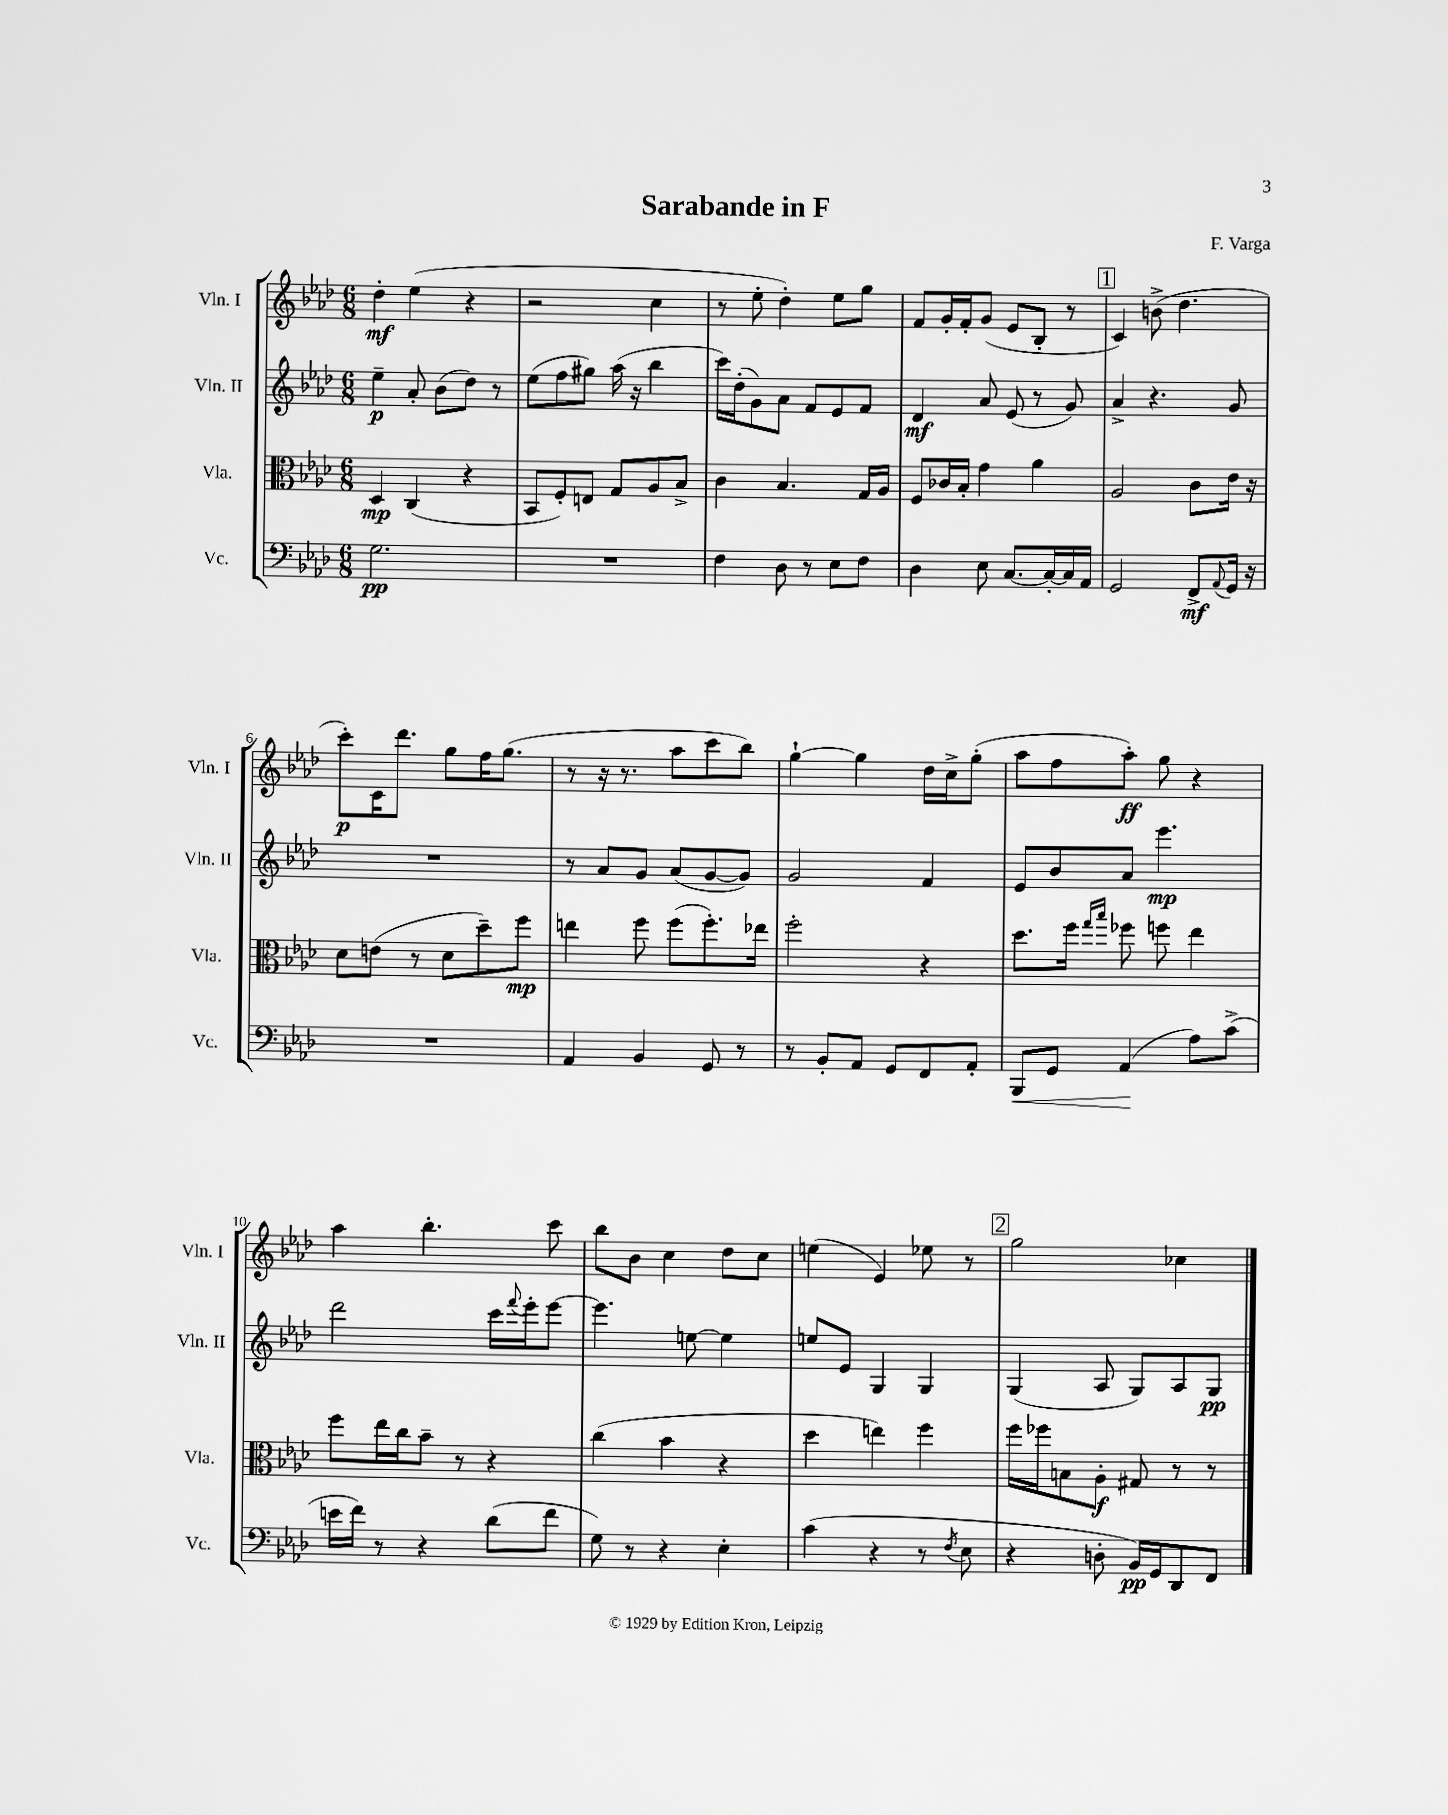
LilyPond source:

\header { title = "Sarabande in F" composer = "F. Varga" }
<<
\new StaffGroup <<
\new Staff = "s0" \with { instrumentName = "Vln. I" shortInstrumentName = "Vln. I" } {
    \clef treble \key aes \major \numericTimeSignature \time 6/8
    des''4-.\mf ees''4( r4 |
    r2 c''4 |
    r8 ees''8-. des''4-.) ees''8 g''8 |
    f'8 g'16-. f'16-. g'8( ees'8 bes8-. r8 |
    \mark \markup { \box "1" } c'4) b'8->( des''4. |
    c'''8-.\p) c'16 des'''8. g''8 f''16 g''8.( |
    r8 r16 r8. aes''8 c'''8 bes''8) |
    g''4~-! g''4 des''16 c''16-> g''8-.( |
    aes''8 f''8 aes''8-.\ff) g''8 r4 |
    aes''4 bes''4.-. c'''8 |
    bes''8 bes'8 c''4 des''8 c''8 |
    e''4( ees'4) ees''8 r8 |
    \mark \markup { \box "2" } g''2 ces''4 \bar "|." |
}
\new Staff = "s1" \with { instrumentName = "Vln. II" shortInstrumentName = "Vln. II" } {
    \clef treble \key aes \major \numericTimeSignature \time 6/8
    ees''4--\p aes'8-. bes'8( des''8) r8 |
    ees''8( f''8 gis''8) aes''16( r16 bes''4 |
    c'''16) des''16-.( g'8) aes'8 f'8 ees'8 f'8 |
    des'4\mf aes'8 ees'8( r8 g'8) |
    \mark \markup { \box "1" } aes'4-> r4. g'8 |
    R2. |
    r8 aes'8 g'8 aes'8( g'8~ g'8) |
    g'2 f'4 |
    ees'8 bes'8 aes'8 ees'''4.\mp |
    des'''2 c'''16 \appoggiatura { f'''8 } ees'''16-. ees'''8~ |
    ees'''4. e''8~ e''4 |
    e''8 ees'8 g4 g4 |
    \mark \markup { \box "2" } g4( aes8 g8) aes8 g8\pp \bar "|." |
}
\new Staff = "s2" \with { instrumentName = "Vla." shortInstrumentName = "Vla." } {
    \clef alto \key aes \major \numericTimeSignature \time 6/8
    des4\mp c4( r4 |
    bes,8 f8-.) e8 g8 aes8 bes8-> |
    c'4 bes4. g16 aes16 |
    f8 ces'16 bes16-. g'4 aes'4 |
    \mark \markup { \box "1" } aes2 c'8 ees'16 r16 |
    des'8 e'8( r8 des'8 des''8--) f''8\mp |
    e''4 f''8 f''8( f''8.-.) ees''16 |
    f''2-. r4 |
    des''8. f''16 \grace { g''16 bes''16 } fes''8 f''8 ees''4 |
    f''8 ees''16 c''16 bes'8-- r8 r4 |
    c''4( bes'4 r4 |
    des''4 e''4) f''4 |
    \mark \markup { \box "2" } f''16 fes''16 b8 aes8-.\f gis8 r8 r8 \bar "|." |
}
\new Staff = "s3" \with { instrumentName = "Vc." shortInstrumentName = "Vc." } {
    \clef bass \key aes \major \numericTimeSignature \time 6/8
    g2.\pp |
    R2. |
    f4 des8 r8 ees8 f8 |
    des4 ees8 c8.~ c16~-. c16 aes,16 |
    \mark \markup { \box "1" } g,2 f,8->\mf \appoggiatura { aes,8 } g,16 r16 |
    R2. |
    aes,4 bes,4 g,8 r8 |
    r8 bes,8-. aes,8 g,8 f,8 aes,8-. |
    bes,,8\< g,8 aes,4\!( aes8) c'8->( |
    e'16 f'16) r8 r4 des'8( f'8 |
    g8) r8 r4 ees4-. |
    c'4( r4 r8 \acciaccatura { f8 } ees8 |
    \mark \markup { \box "2" } r4 d8-. bes,16\pp) g,16 des,8 f,8 \bar "|." |
}
>>
>>
